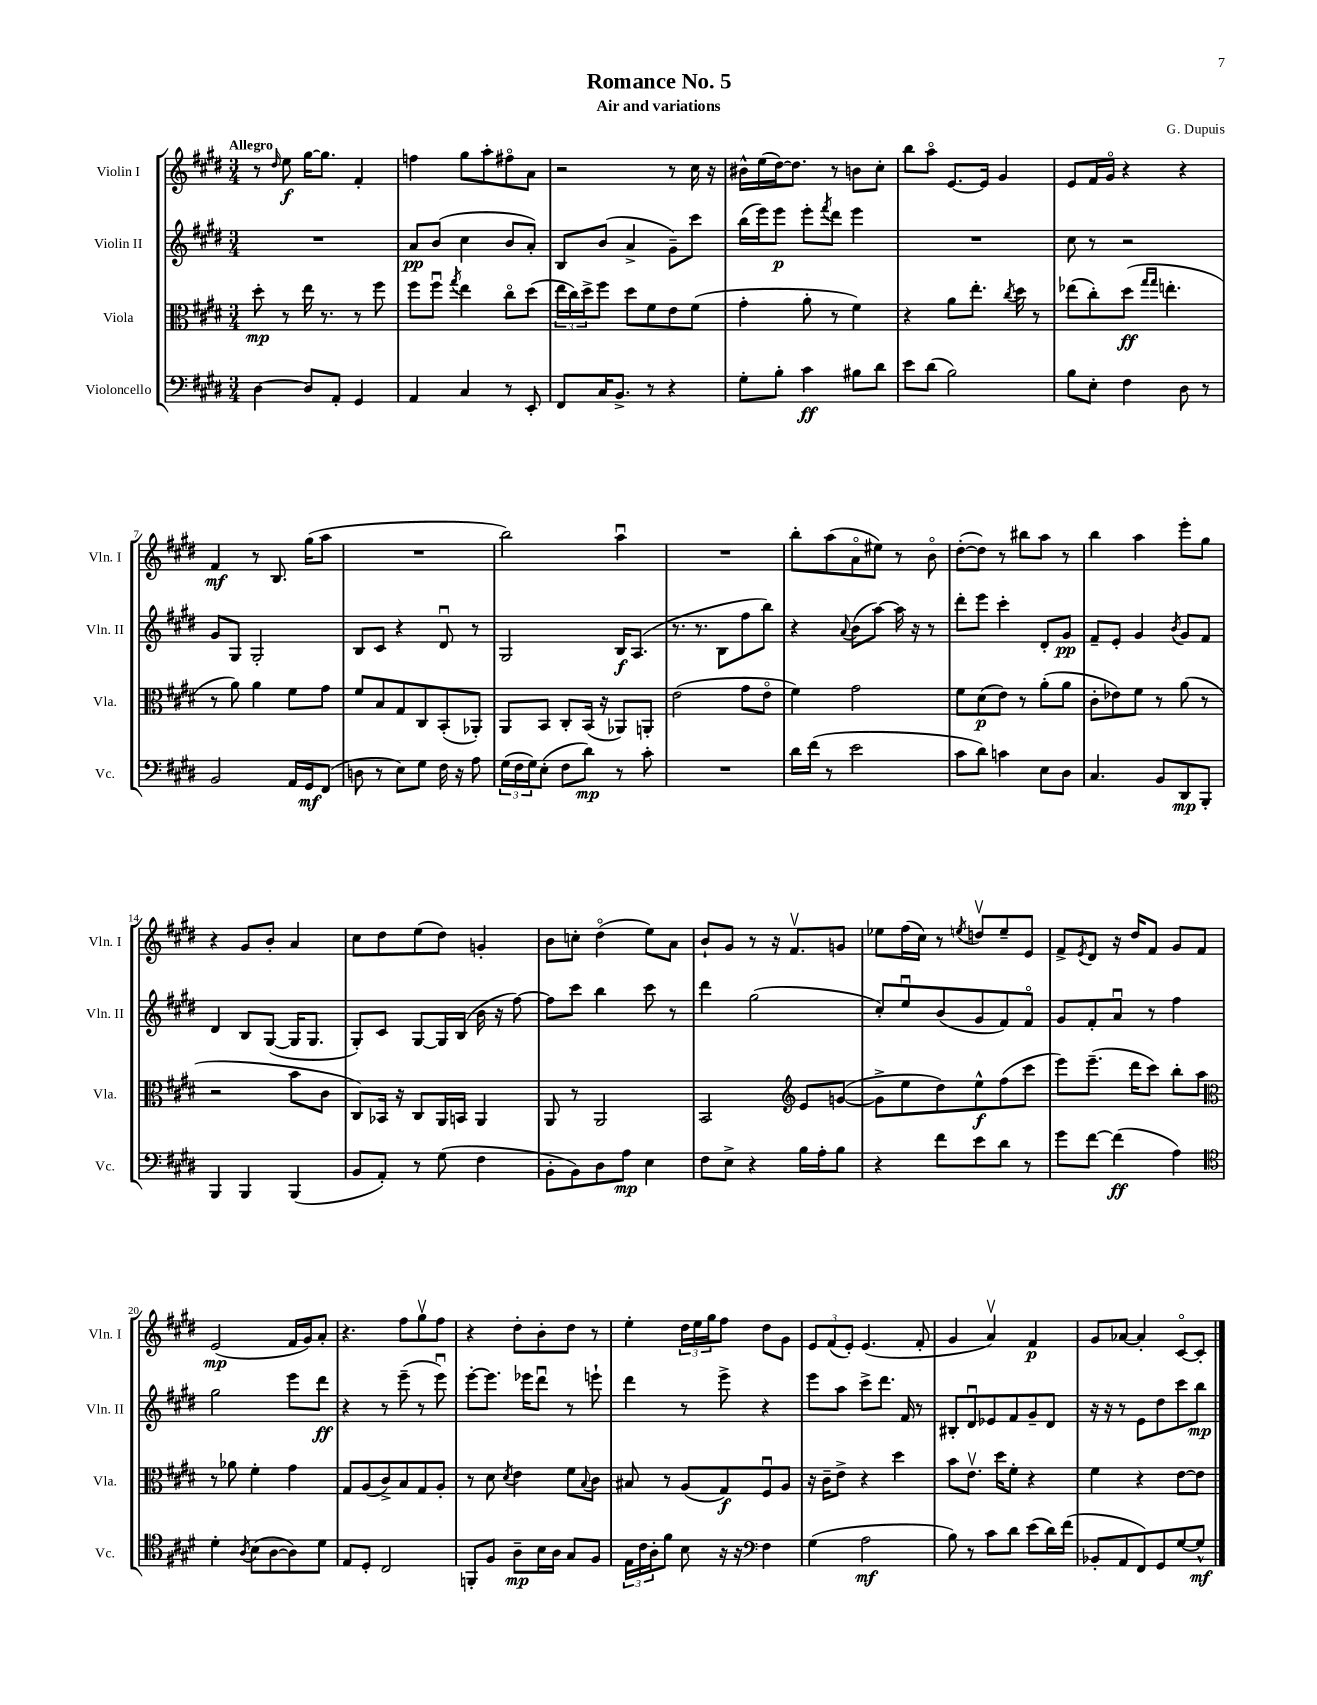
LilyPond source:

\header { title = "Romance No. 5" composer = "G. Dupuis" subtitle = "Air and variations" }
<<
\new StaffGroup <<
\new Staff = "s0" \with { instrumentName = "Violin I" shortInstrumentName = "Vln. I" } {
    \clef treble \key e \major \numericTimeSignature \time 3/4 \tempo "Allegro"
    r8 \grace { dis''16 } e''8\f gis''16~ gis''8. fis'4-. |
    f''4 gis''8 a''8-. fis''8\flageolet a'8 |
    r2 r8 cis''16 r16 |
    bis'16-^ e''16( dis''16~) dis''8. r8 b'8 cis''8-. |
    b''8 a''8\flageolet e'8.~ e'16 gis'4 |
    e'8 fis'16 gis'16\flageolet r4 r4 |
    fis'4\mf r8 b8. gis''16( a''8 |
    R2. |
    b''2) a''4\downbow |
    R2. |
    b''8-. a''8( a'8\flageolet eis''8) r8 b'8\flageolet |
    dis''8~-.( dis''8) r8 bis''8 a''8 r8 |
    b''4 a''4 e'''8-. gis''8 |
    r4 gis'8 b'8-. a'4 |
    cis''8 dis''8 e''8( dis''8) g'4-. |
    b'8 c''8-. dis''4\flageolet( e''8) a'8 |
    b'8-! gis'8 r8 r16 fis'8.\upbow g'8 |
    ees''8 fis''16( cis''16) r8 \acciaccatura { e''8 } d''8\upbow e''8-- e'8 |
    fis'8-> \acciaccatura { e'8 } dis'8 r16 dis''16 fis'8 gis'8 fis'8 |
    e'2\mp( fis'16 gis'16) a'8-. |
    r4. fis''8 gis''8\upbow fis''8 |
    r4 dis''8-. b'8-. dis''8 r8 |
    e''4-. \tuplet 3/2 { dis''16 e''16 gis''16 } fis''8 dis''8 gis'8 |
    \tuplet 3/2 { e'8 fis'8( e'8-.) } e'4.( fis'8-. |
    gis'4 a'4\upbow) fis'4\p |
    gis'8 aes'8~ aes'4-. cis'8~\flageolet cis'8-. \bar "|." |
}
\new Staff = "s1" \with { instrumentName = "Violin II" shortInstrumentName = "Vln. II" } {
    \clef treble \key e \major \numericTimeSignature \time 3/4
    R2. |
    a'8\pp b'8( cis''4 b'8 a'8-.) |
    b8 b'8( a'4-> gis'8--) cis'''8 |
    b''16( e'''16) e'''8\p e'''8-. \acciaccatura { fis'''8 } dis'''8 e'''4 |
    R2. |
    cis''8 r8 r2 |
    gis'8 gis8 gis2-. |
    b8 cis'8 r4 dis'8\downbow r8 |
    gis2 b16\f a8.( |
    r8. r8. b8 fis''8 b''8) |
    r4 \appoggiatura { a'8 } b'8( a''8~) a''16 r16 r8 |
    dis'''8-. e'''8 cis'''4-. dis'8-. gis'8\pp |
    fis'8-- e'8-. gis'4 \acciaccatura { b'8 } gis'8 fis'8 |
    dis'4 b8 gis8~( gis16 gis8. |
    gis8-.) cis'8 gis8~ gis16 b16( b'16 r16 fis''8~) |
    fis''8 cis'''8 b''4 cis'''8 r8 |
    dis'''4 gis''2( |
    cis''8-.) e''8\downbow b'8( gis'8 fis'8) fis'8\flageolet |
    gis'8 fis'8-. a'8\downbow r8 fis''4 |
    gis''2 e'''8 dis'''8\ff |
    r4 r8 e'''8--( r8 e'''8\downbow) |
    e'''8~-. e'''8. ees'''16 dis'''8\downbow r8 e'''8-! |
    dis'''4 r8 e'''8-> r4 |
    e'''8 a''8 cis'''8-> dis'''8. fis'16 r8 |
    bis8-. dis'8\downbow ees'8 fis'8 gis'8-- dis'8 |
    r16 r16 r8 e'8 dis''8 cis'''8 b''8\mp \bar "|." |
}
\new Staff = "s2" \with { instrumentName = "Viola" shortInstrumentName = "Vla." } {
    \clef alto \key e \major \numericTimeSignature \time 3/4
    dis''8-.\mp r8 e''16 r8. r8 fis''8 |
    fis''8 fis''8\downbow \acciaccatura { gis''8 } e''4 cis''8\flageolet dis''8( |
    \tuplet 3/2 { e''16 cis''16) dis''16-> } fis''8 dis''8 fis'8 e'8 fis'8( |
    gis'4-. a'8-. r8 fis'4) |
    r4 a'8 e''8.-. \acciaccatura { cis''8 } dis''16 r8 |
    ees''8( cis''8-.) dis''8\ff( \grace { gis''16 gis''16 } e''4.-. |
    r8 a'8) a'4 fis'8 gis'8 |
    fis'8 b8 gis8 cis8 b,8-.( aes,8-.) |
    a,8 b,8 cis8-. b,16( r16 aes,8) a,8-. |
    e'2( gis'8 e'8\flageolet |
    fis'4) gis'2 |
    fis'8 dis'8\p( e'8) r8 a'8-.( a'8 |
    cis'8-. ees'8) fis'8 r8 a'8( r8 |
    r2 b'8 cis'8 |
    cis8) bes,16 r16 cis8 a,16 b,16 a,4 |
    a,8 r8 a,2 |
    b,2 \clef treble e'8 g'8~( |
    g'8-> e''8 dis''8) e''8-^\f fis''8( cis'''8 |
    e'''8) e'''8.--( dis'''16 cis'''8) b''8-. a''8 |
    \clef alto r8 aes'8 fis'4-. gis'4 |
    gis8 a8( cis'8->) b8 gis8 a8-. |
    r8 dis'8 \acciaccatura { dis'8 } e'4 fis'8 \appoggiatura { b8 } cis'8 |
    bis8 r8 a8( gis8\f) fis8\downbow a8 |
    r16 cis'16-- e'8-> r4 dis''4 |
    b'8 e'8.\upbow dis''16 fis'8-. r4 |
    fis'4 r4 e'8~ e'8 \bar "|." |
}
\new Staff = "s3" \with { instrumentName = "Violoncello" shortInstrumentName = "Vc." } {
    \clef bass \key e \major \numericTimeSignature \time 3/4
    dis4~ dis8 a,8-. gis,4 |
    a,4 cis4 r8 e,8-. |
    fis,8 cis16 b,8.-> r8 r4 |
    gis8-. b8-. cis'4\ff bis8 dis'8 |
    e'8 dis'8( b2) |
    b8 e8-. fis4 dis8 r8 |
    b,2 a,16 gis,16\mf fis,8( |
    d8 r8 e8) gis8 fis16 r16 a8 |
    \tuplet 3/2 { gis16( fis16 gis16) } e8-.( fis8 dis'8\mp) r8 cis'8-. |
    R2. |
    dis'16 fis'16( r8 e'2 |
    cis'8 dis'8) c'4 e8 dis8 |
    cis4. b,8 dis,8\mp b,,8-. |
    b,,4 b,,4 b,,4( |
    b,8 a,8-.) r8 gis8( fis4 |
    b,8-. b,8) dis8 a8\mp e4 |
    fis8 e8-> r4 b16 a16-. b8 |
    r4 fis'8 e'8 dis'8 r8 |
    gis'8 fis'8~ fis'4\ff( a4) |
    \clef tenor dis'4-. \acciaccatura { a8 } b8( a8~ a8) dis'8 |
    e8 dis8-. cis2 |
    f,8-. fis8 a8--\mp b16 a16 gis8 fis8 |
    \tuplet 3/2 { e16 cis'16 a16-. } fis'8 b8 r16 r16 \clef bass fis4 |
    gis4( a2\mf |
    b8) r8 cis'8 dis'8 e'8( dis'16) fis'16( |
    bes,8-. a,8 fis,8) gis,8 gis8~ gis8-^\mf \bar "|." |
}
>>
>>
